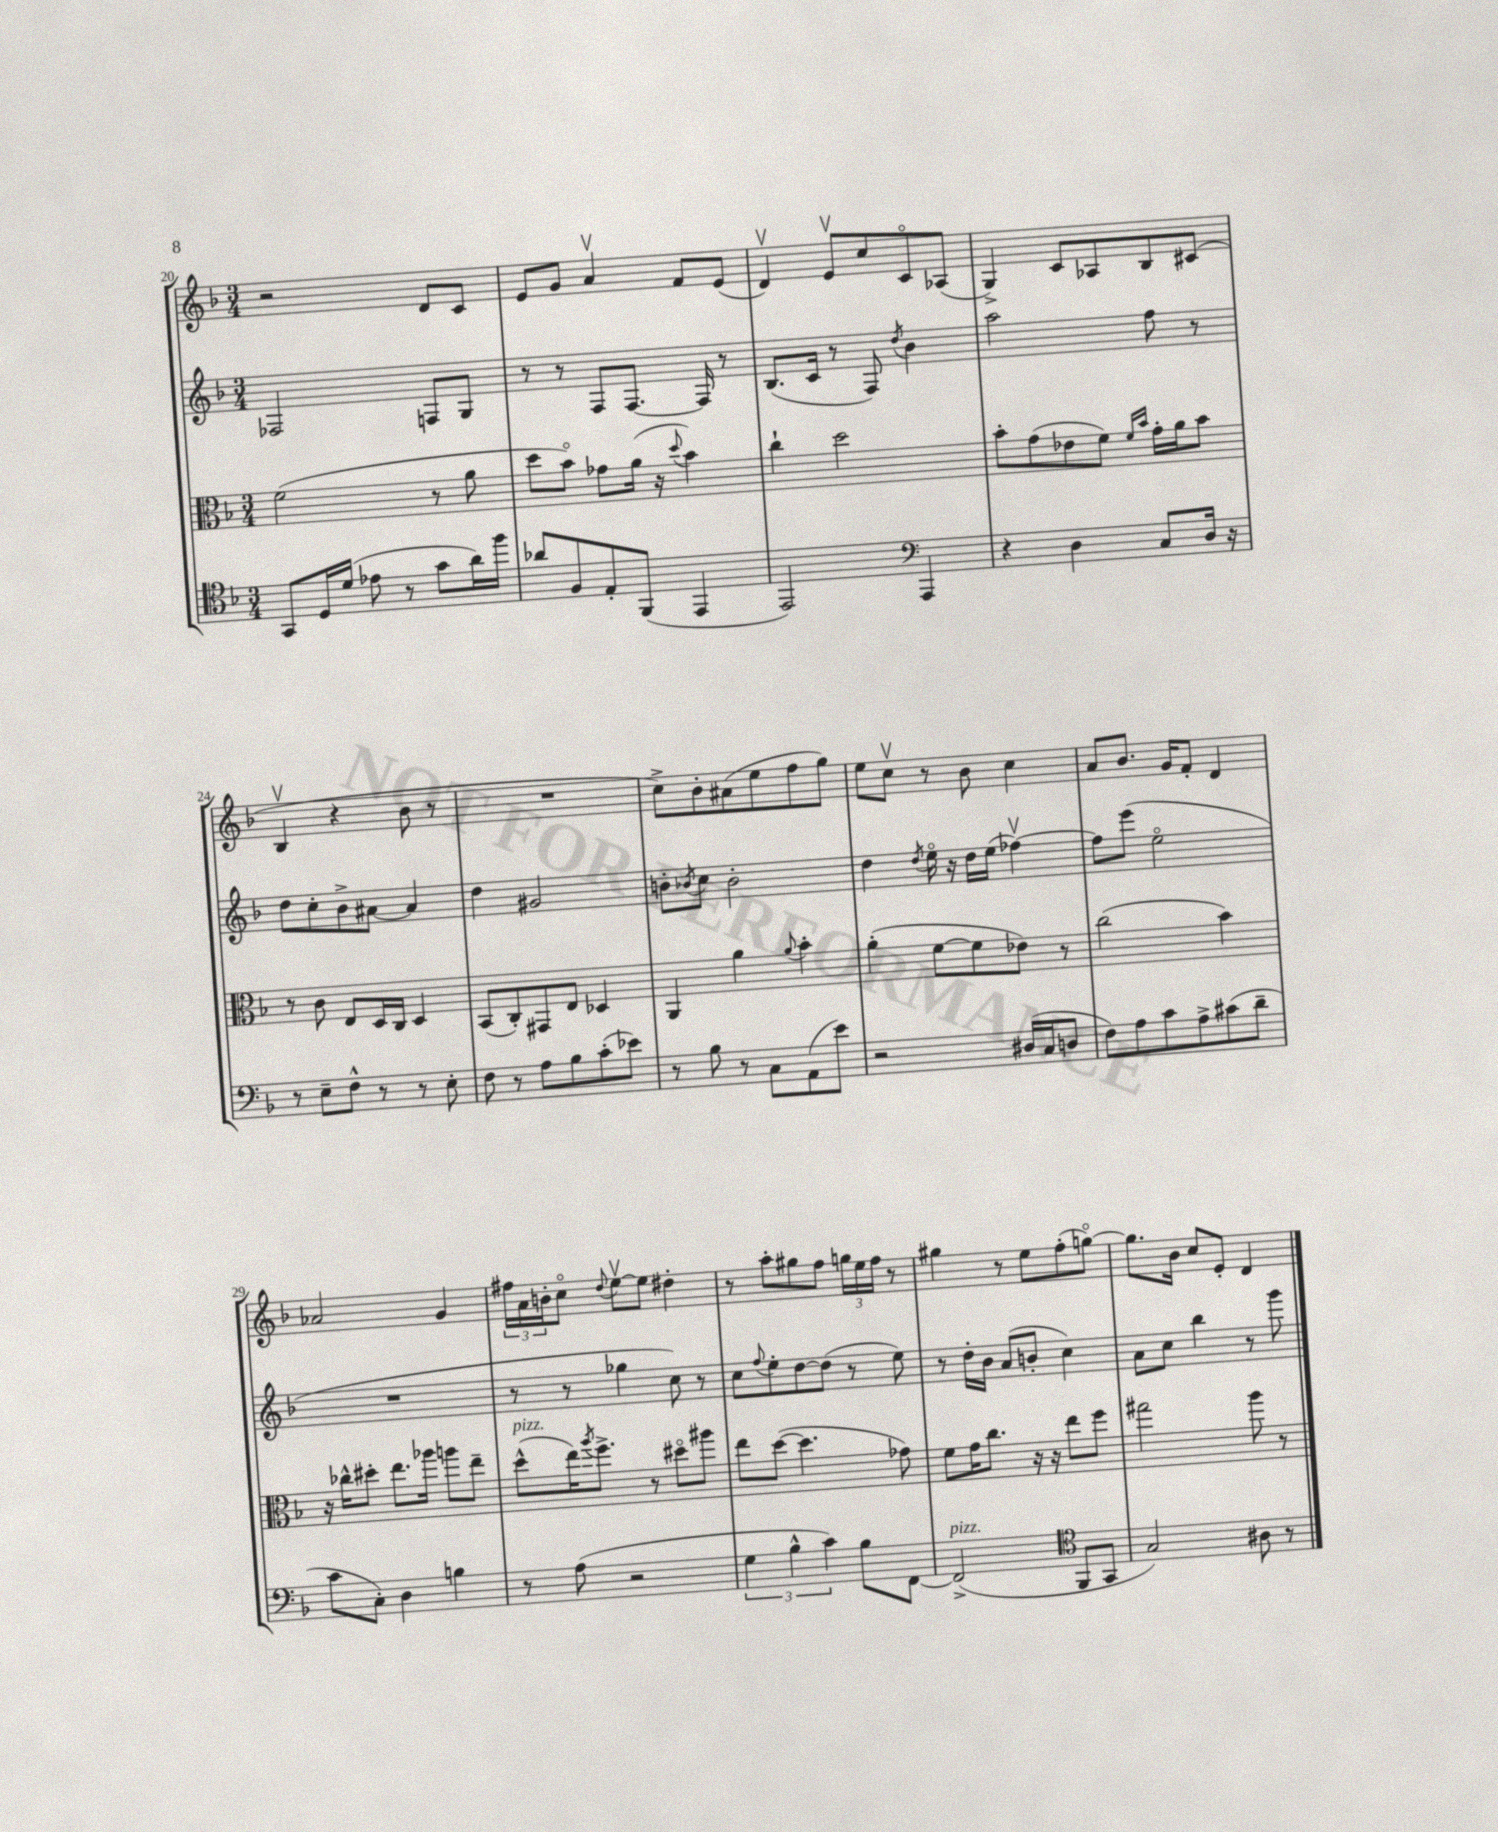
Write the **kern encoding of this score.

**kern	**kern	**kern	**kern
*part4	*part3	*part2	*part1
*staff4	*staff3	*staff2	*staff1
*clefC4	*clefC3	*clefG2	*clefG2
*k[b-]	*k[b-]	*k[b-]	*k[b-]
*M3/4	*M3/4	*M3/4	*M3/4
=20	=20	=20	=20
8GG/L	(2f\	2F-X/	2r
16D/L	.	.	.
(16d/JJ	.	.	.
8e-X\	.	.	.
8r	.	.	.
8g\L	8r	8Fn/L	8d/L
16a\L)	8a\	8G/J	8c/J
16ff\JJ	.	.	.
=21	=21	=21	=21
8a-X/L	8dd\L	8r	8e/L
8F/	8b-\J)	8r	8g/J
8E'/	8g-X\L	8F/L	4av/
(8FF/J	(16a\Jk	[8.F/J	.
.	16r	.	.
.	8qqdd/	.	.
4EE/	4b-\)	.	8f/L
.	.	16F/]	.
.	.	8r	(8e/J
=22	=22	=22	=22
2EE/)	4cc`\	(8.B-/L	4dv/)
.	.	16c/Jk	.
.	2dd\	8r	8ev/L
.	.	8F/)	8cc/
*clefF4	*	*	*
.	.	8qdd/	.
4AAA/	.	4b-\	8c/
.	.	.	(8A-X/J
=23	=23	=23	=23
4r	8b-'\L	2aa\	4G^/)
.	(8g\	.	.
4D\	8e-X\	.	8c/L
.	8f\J)	.	8A-X/
.	16qqf/LL	.	.
.	16qqb-/JJ	.	.
8C/L	16g'\LL	8ff\	8B-/
.	16a\J	.	.
16D/Jk	8b-\J	8r	(8c#X/J
16r	.	.	.
!!LO:LB:g=z
=24	=24	=24	=24
8r	8r	8dd\L	4B-v/
8E~\L	8c\	8cc'\	.
8F^^\J	8E/L	8b-^\	4r
8r	16D/L	[8a#X\J	.
.	16C/JJ	.	.
8r	4D/	4a#/]	8b-\
8E'\	.	.	8r
=25	=25	=25	=25
8F\	(8BB-/L	4dd\	2.r
8r	8C'/)	.	.
8A\L	8GG#X/	2g#X/	.
8B-\	8E/J	.	.
(8c'\	4D-X/	.	.
8e-X\J)	.	.	.
=26	=26	=26	=26
8r	4AA/	8bn'\L	8cc^\L)
.	.	8qb-X/	.
8B-\	.	8cc\J	8b-'\
8r	4a\	2b-'\	(8a#X\
8C\L	.	.	8ee\
.	8qqa/	.	.
(8AA\	4b-'\	.	8ff\
8e\J)	.	.	8gg\J)
=27	=27	=27	=27
2r	(4a'\	4dd\	8ee\L
.	.	.	8ccv\J
.	.	8qdd/	.
.	[8f\L	16ee\	8r
.	.	16r	.
.	8f\]	16dd\LL	8b-\
.	.	(16ee\JJ	.
(16D#X/LL	8e-X\J)	[4ff-Xv\)	4cc\
16C/J	.	.	.
8Dn/J	8r	.	.
=28	=28	=28	=28
8F\L)	(2cc\	8ff-\L]	8a/L
8A\	.	(8eee\J	8.b-/J
8c\	.	2ee\	.
.	.	.	16g/KL
8A^\	.	.	8f'/J
(8c#X\	4b-\)	.	4d/
8d~\J	.	.	.
!!LO:LB:g=z
=29	=29	=29	=29
8c\L	16r	2.r	2a-X/
.	16cc-X^^\KL	.	.
8C'\J)	8dd#X'\J	.	.
4D\	8.ee\L	.	.
.	16aa-X\Jk	.	.
4Bn\	8aan\L	.	4g/
.	8ee~\J	.	.
=30	=30	=30	=30
!	!LO:TX:a:i:t=pizz.	!	!
8r	(8dd^^\L	8r	24ff#X\LL
.	.	.	24a\
.	.	.	24bn'\J
(8A\	16ee\K)	8r	8cc\J
.	8qaa/	.	.
.	8.ff^\J	.	.
.	.	.	8qqdd/
2r	.	4gg-X\	[8eev\L
.	8r	.	8ee\J]
.	8dd#X\L	8cc\)	4dd#X'\
.	8aa#X\J	8r	.
=31	=31	=31	=31
6G\	8ee\L	8cc\L	8r
.	.	8qqff/	.
.	([8dd\J	8ee'\	8aa'\L
6B-^^\	.	.	.
.	4.dd\]	[8dd\	8gg#X\
6c\)	.	.	.
.	.	(8dd\J]	8ff\J
8B-\L	.	8r	24ggn\LL
.	.	.	24ee\
.	.	.	24ff\JJ
[8FF\J	8g-X\)	8ee\)	8r
=32	=32	=32	=32
!LO:TX:a:i:t=pizz.	!	!	!
(2FF^/]	8f\L	8r	4gg#X\
.	16g\K	16dd'\LL	.
.	8.cc\J	16b-\JJ	.
.	.	(8a/L	8r
.	16r	8bn'/J	8ee\L
.	16r	.	.
*clefC4	*	*	*
8FF/L	8ee\L	4cc\)	(8ff'\
8GG/J	8ff\J	.	[8ggn\J)
=33	=33	=33	=33
2G/)	2gg#X\	8a\L	8.gg\L]
.	.	8cc\J	.
.	.	.	16b-\Jk
.	.	4bb-\	8cc/L
.	.	.	8e'/J
8A#X\	8aa\	8r	4d/
8r	8r	8ggg\	.
==	==	==	==
*-	*-	*-	*-
